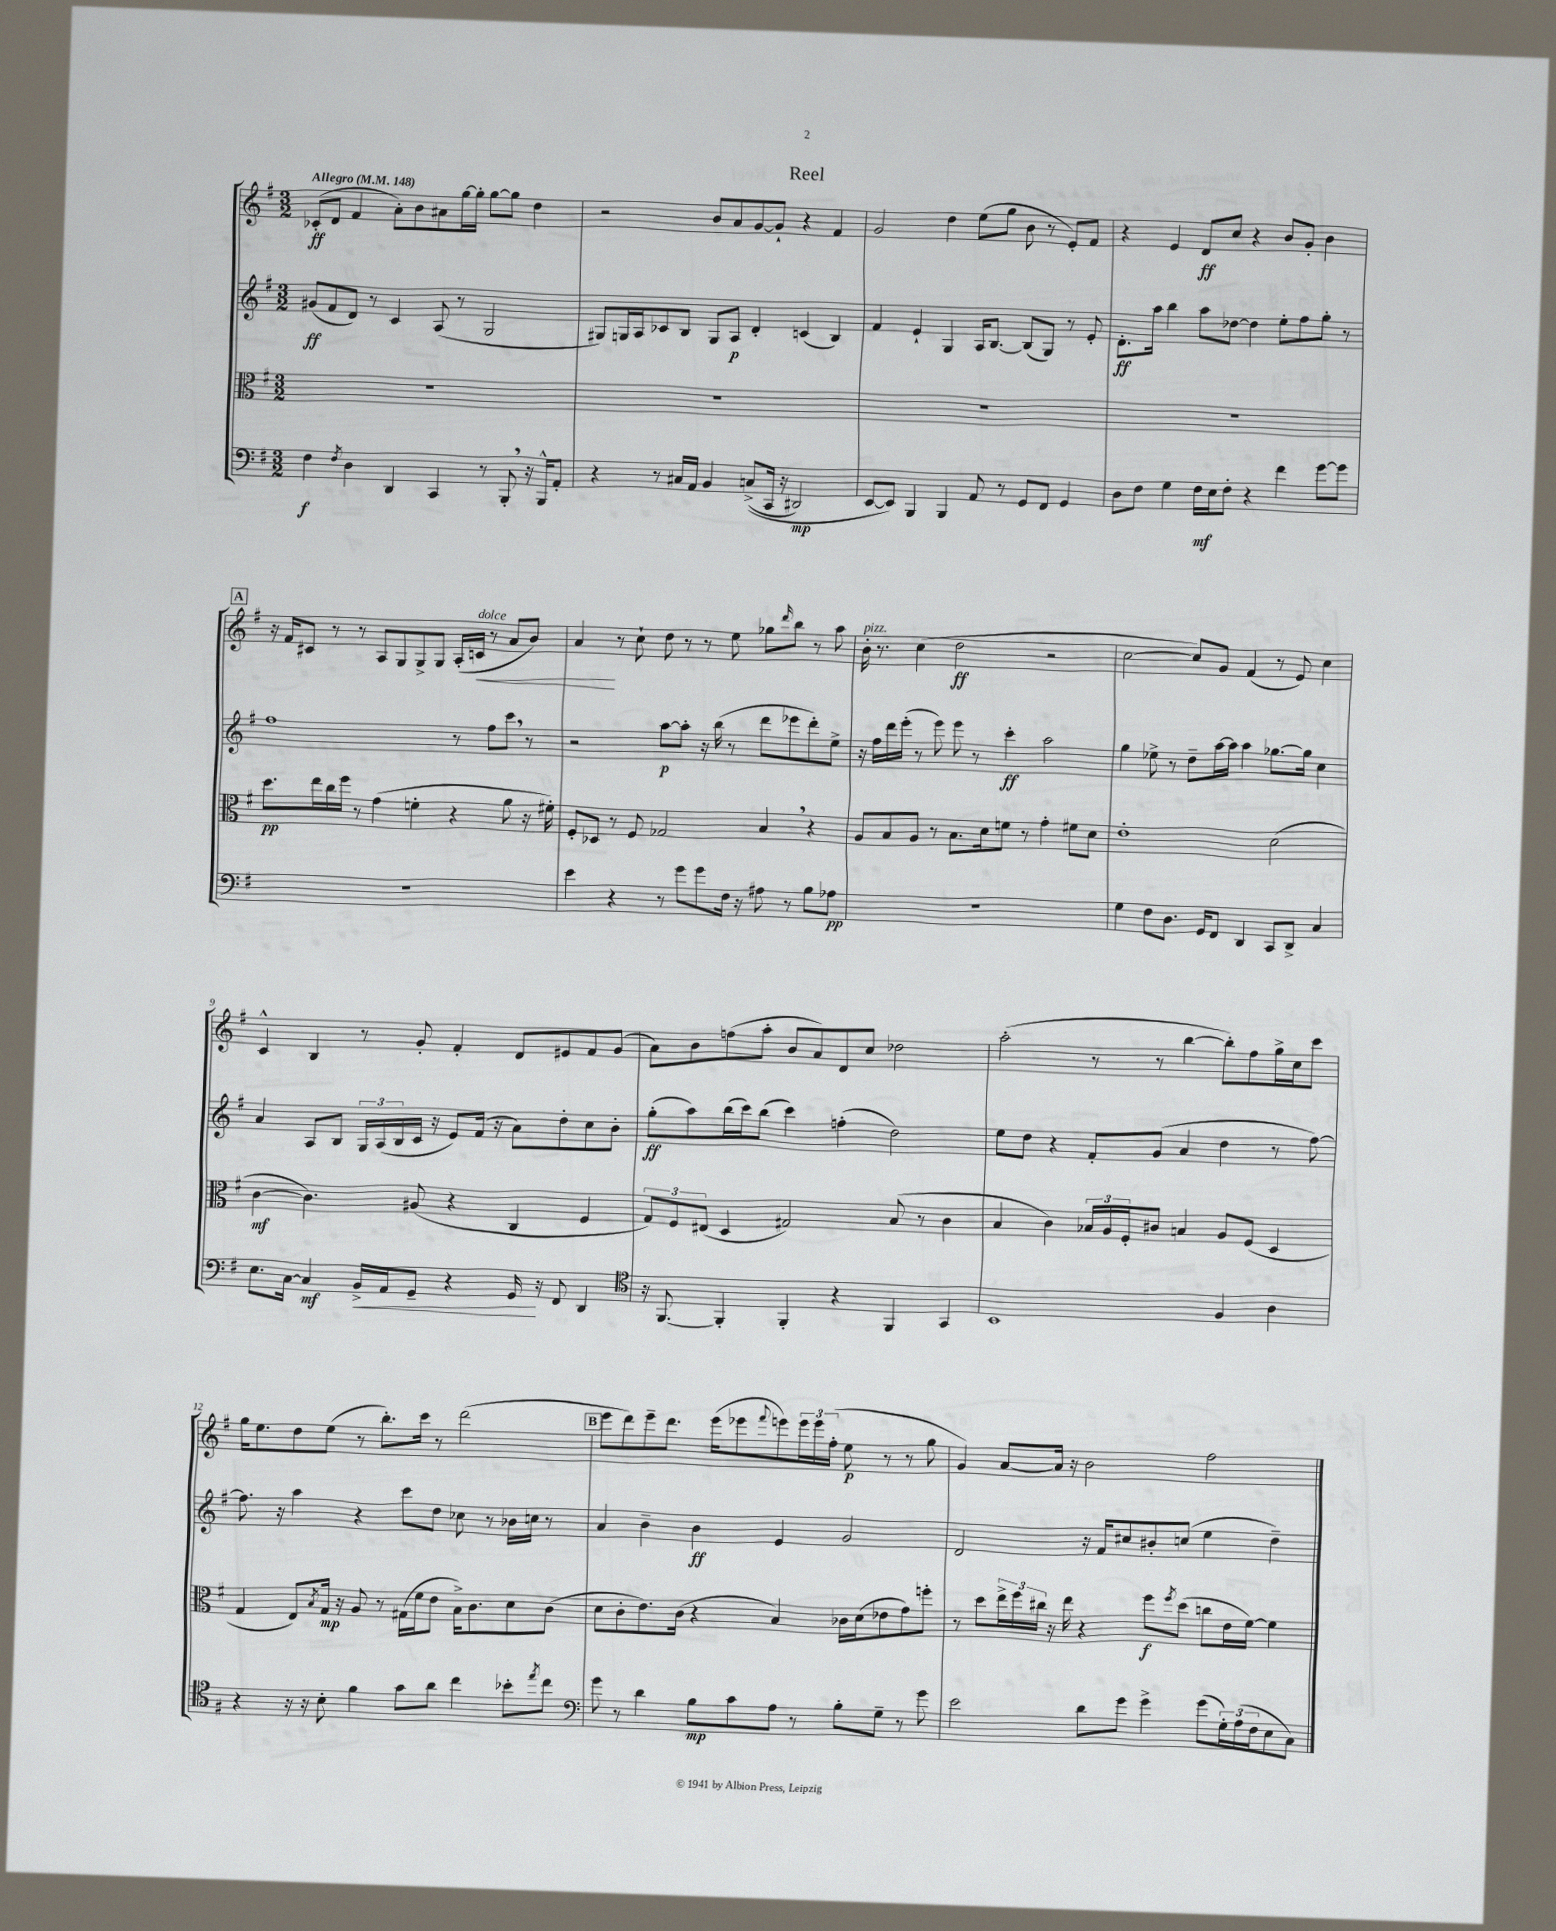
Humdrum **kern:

**kern	**kern	**kern	**kern
*staff4	*staff3	*staff2	*staff1
*clefF4	*clefC3	*clefG2	*clefG2
*k[f#]	*k[f#]	*k[f#]	*k[f#]
*M3/2	*M3/2	*M3/2	*M3/2
*MM148	*MM148	*MM148	*MM148
4F#	1.r	(8g#	(8c-'
.	.	8f#	8d
8qF#	.	.	.
4D	.	8d)	4f#
.	.	8r	.
4DD	.	4c	8a')
.	.	.	8b
4CC	.	(8A	8a#
.	.	8r	[16gg
.	.	.	16gg']
8r	.	2G	[8gg
8BBB'	.	.	8gg]
16r	.	.	4dd
16BBB^^	.	.	.
8AA'	.	.	.
=	=	=	=
4r	1.r	8G#)	2r
.	.	16G	.
.	.	16A	.
8r	.	8c-	.
16C#	.	8B	.
16AA	.	.	.
4BB	.	8G	8b
.	.	8A	8a
&((8C^	.	4d'	[8g
16CC	.	.	8g`]
16r	.	.	.
2DD#)	.	(4c	4r
.	.	4B)	4f#
=	=	=	=
[8EE	1.r	4f#	2g
8EE]&)	.	.	.
4BBB	.	4e`	.
4BBB	.	4G	4dd
8AA	.	16A	(8ee
.	.	[8.B	.
8r	.	.	8gg
8GG	.	(8B]	8b
8FF#	.	8G)	8r
4GG	.	8r	8e')
.	.	8e'	8f#
=	=	=	=
8D	1.r	8.d'	4r
8F#	.	.	.
.	.	16aa	.
4G	.	4bb	4e
16F#	.	8aa	8d
16E	.	.	.
8F#'	.	[8dd-	8cc
4r	.	4dd-]	4r
4f#	.	8ee'	8b
.	.	8ff#	8g'
[8g	.	8gg'	4b
8g]	.	8r	.
=	=	=	=
1.r	8.dd	1ff#	16r
.	.	.	16f#
.	.	.	8c#
.	16ee	.	.
.	16cc	.	8r
.	16ff#	.	.
.	8r	.	8r
.	(4g	.	8A
.	.	.	8G
.	4f'	.	8G^
.	.	.	8G
.	4r	8r	(16A'
.	.	.	16c
.	.	8ff#	8r
.	8a	8ccc	8a
.	16r	8r	8b)
.	16f#')	.	.
=	=	=	=
4e	8F#'	2r	4a
.	8D-	.	.
4r	8r	.	8r
.	8F#	.	8cc`
8r	2G-	[8aa	8dd
8g	.	8aa']	8r
8g	.	16r	8r
.	.	(16bb	.
16F#	.	8r	8ee
16r	.	.	.
8A#	4B	8ddd	8gg-
.	.	.	16qqddd
8r	.	8eee-	8bb
8B	4r	8ddd')	8r
8A-	.	8ee^	8aa
=	=	=	=
1.r	8A	16r	16b'
.	.	16ff#	8.r
.	8B	16ddd	.
.	.	(16eee'	.
.	8A	8r	(4cc
.	8r	8eee)	.
.	8.B	8eee	2dd
.	.	8r	.
.	16d	.	.
.	8f	4ccc'	.
.	8r	.	.
.	4g'	2aa	2r
.	8f#	.	.
.	8d	.	.
=	=	=	=
4G	1e'	4gg	[2cc
8F#	.	8ee-^	.
8.D	.	8r	.
.	.	8dd~	8cc])
16GG	.	.	.
8FF#	.	[16aa	8g
.	.	16aa]	.
4DD	.	4aa	(4f#
8CC	(2d	[8.gg-	8r
8DD^	.	.	8e)
.	.	16gg-]	.
4C	.	4cc	4cc
=	=	=	=
8.E	[4c	4a	4c^^
[16C	.	.	.
4C]	4.c])	8A	4B
.	.	8B	.
16BB^	.	24G	8r
.	.	(24A	.
16AA	.	.	.
.	.	24B	.
8GG~	(8A#	16c	8g'
.	.	16r	.
4r	4r	8e)	4f#'
.	.	(16f#	.
.	.	16r	.
16GG	4C	8a)	8d
16r	.	.	.
8FF#	.	8dd'	8e#
4DD	4F#	8cc	8f#
.	.	8b'	(8g
=	=	=	=
*clefC4	*	*	*
16r	12G)	(8gg'	8a)
[8.FF#	.	.	.
.	12F#	.	.
.	.	8aa)	8b
.	(12E#	.	.
4FF#']	4D	(16bb	(8ff
.	.	16ccc)	.
.	.	(8bb	8aa'
4FF#'	2G#)	4ccc)	8b
.	.	.	8a)
4r	.	(4ff'	8d
.	.	.	8cc
4FF#	(8B	2dd)	2dd-
.	8r	.	.
4GG	4c	.	.
=	=	=	=
1BB	4B	8ee	(2aa'
.	.	8dd	.
.	4c)	4r	.
.	24B-	8f#'	8r
.	24A	.	.
.	24F#'	.	.
.	8c#	(8g	8r
.	4B	4a	[4bb
4F#	8A	4dd	8bb'])
.	(8F#	.	8ff#
4A	4D	8r	16gg^
.	.	.	16cc
.	.	[8ff#)	8ccc
=	=	=	=
4r	4G	8.ff#]	16gg
.	.	.	8.ee
.	.	16r	.
16r	8E)	4aa	8dd
16r	.	.	.
.	8qB	.	.
8B'	16G	.	(8ee
.	16r	.	.
4f#	8A	4r	8r
.	8r	.	8.bb')
8g	(16G#	8ccc	.
.	16f#	.	16ccc
8a	8e	8dd	8r
4cc	16B^)	8cc-	(2ddd
.	8.c	.	.
.	.	8r	.
8b-'	8d	16b-	.
.	.	16cc	.
8qee	.	.	.
8cc	(8c	8r	.
=	=	=	=
*clefF4	*	*	*
8g	8d	4a	8eee
8r	8c'	.	8ddd)
4d	8.e)	4b~	8eee~
.	.	.	8.ddd
.	(16c	.	.
8B	4r	4b	.
.	.	.	(16eee
8c	.	.	8eee-
.	.	.	8qqfff#
8A	4B)	4e	8eee)
8r	.	.	24eee
.	.	.	24eee
.	.	.	(24ff#'
8B'	16c-	2g	8ee
.	(16d	.	.
8G~	8e-	.	8r
8r	8g)	.	8r
8g	8ff'	.	8gg
=	=	=	=
2e	8r	2d	4g)
.	8dd	.	.
.	24ee^	.	[8a
.	24ff#	.	.
.	24cc#	.	.
.	16r	.	16a]
.	16ee	.	16r
8d	4r	16r	2b
.	.	16f#	.
8g	.	8cc#	.
4g^	8ff#	8b#'	.
.	8qff#	.	.
.	(8dd	(8cc	.
(8g	8cc	4ee	2ff#
24G')	16e	.	.
(24A	.	.	.
.	[16f#)	.	.
24F#	.	.	.
8E	4f#]	4dd~)	.
8C)	.	.	.
==	==	==	==
*-	*-	*-	*-
